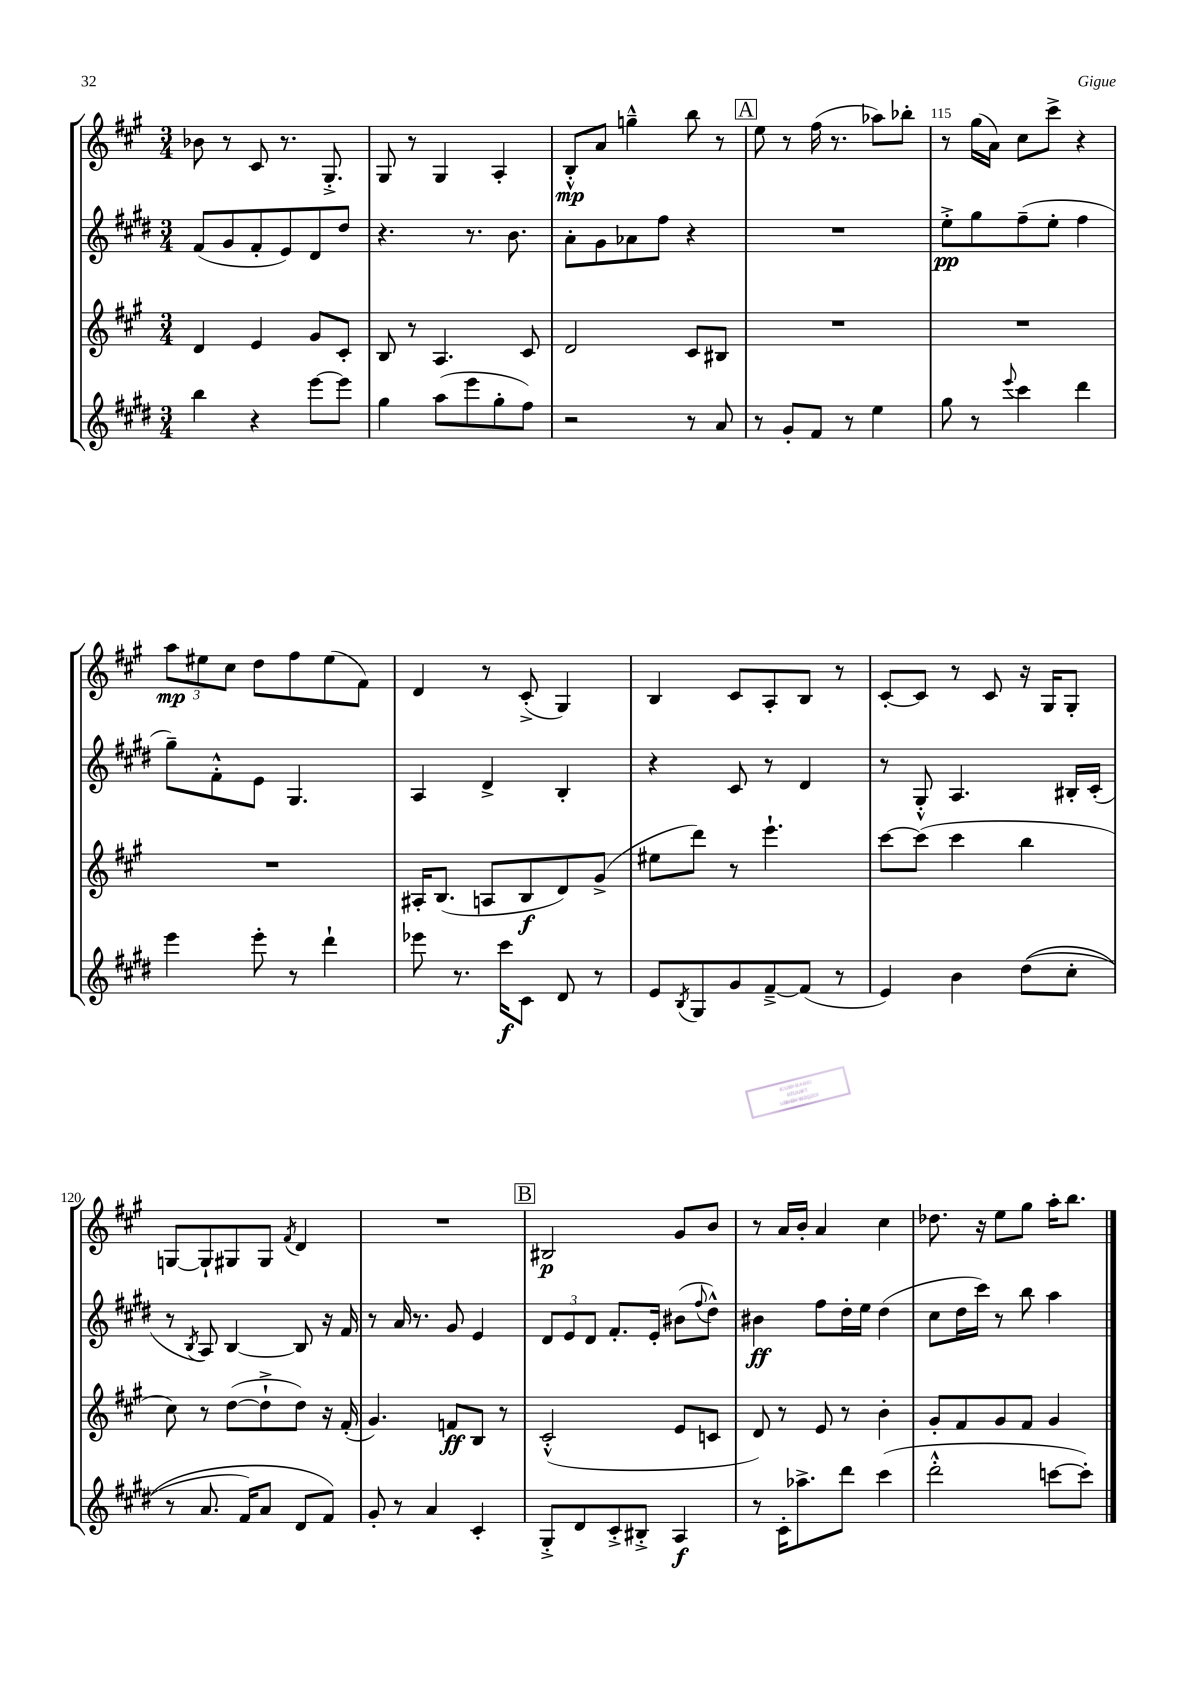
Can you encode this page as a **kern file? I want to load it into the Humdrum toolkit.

**kern	**kern	**kern	**kern
*staff4	*staff3	*staff2	*staff1
*clefG2	*clefG2	*clefG2	*clefG2
*k[f#c#g#d#]	*k[f#c#g#]	*k[f#c#g#d#]	*k[f#c#g#]
*M3/4	*M3/4	*M3/4	*M3/4
4bb\	4d/	(8f#/L	8b-\
.	.	8g#/	8r
4r	4e/	8f#'/	8c#/
.	.	8e/)	8.r
[8eee\L	8g#/L	8d#/	.
.	.	.	8.G#'^/
8eee\]J	8c#'/J	8dd#/J	.
=	=	=	=
4gg#\	8B/	4.r	8G#/
.	8r	.	8r
(8aa\L	4.A/	.	4G#/
8eee\	.	8.r	.
8gg#'\	.	.	4A'/
.	.	8.b\	.
8ff#\J)	8c#/	.	.
=	=	=	=
2r	2d/	8a'\L	8B'^^/L
.	.	8g#\	8a/J
.	.	8a-\	4gg~^^\
.	.	8ff#\J	.
8r	8c#/L	4r	8bb\
8a/	8B#/J	.	8r
=	=	=	=
8r	2.r	2.r	8ee\
8g#'/L	.	.	8r
8f#/J	.	.	(16ff#\
.	.	.	8.r
8r	.	.	.
4ee\	.	.	8aa-\L)
.	.	.	8bb-'\J
=	=	=	=
8gg#\	2.r	8ee'^\L	8r
8r	.	8gg#\	(16gg#\LL
.	.	.	16a\JJ)
8qqeee/	.	.	.
4ccc#\	.	(8ff#~\	8cc#\L
.	.	8ee'\J	8ccc#^\J
4ddd#\	.	4ff#\	4r
=	=	=	=
4eee\	2.r	8gg#~\L)	12aa\L
.	.	.	12ee#\
.	.	8f#'^^\	.
.	.	.	12cc#\J
8eee'\	.	8e\J	8dd\L
8r	.	4.G#/	8ff#\
4ddd#`\	.	.	(8ee#\
.	.	.	8f#\J)
=	=	=	=
8eee-\	16A#'/LK	4A/	4d/
.	(8.B/J	.	.
8.r	.	.	.
.	8A/L	4d#^/	8r
16ccc#\LK	.	.	.
8c#\J	8B/	.	(8c#'^/
8d#/	8d/)	4B'/	4G#/)
8r	(8g#^/J	.	.
=	=	=	=
8e/L	8ee#\L	4r	4B/
8qB/	.	.	.
8G#/	8ddd\J)	.	.
8g#/	8r	8c#/	8c#/L
[8f#~^/	4.eee`\	8r	8A'/
(8f#/]J	.	4d#/	8B/J
8r	.	.	8r
=	=	=	=
4e/)	[8ccc#\L	8r	[8c#'/L
.	(8ccc#\]J	8G#'^^/	8c#/]J
4b\	4ccc#\	4.A/	8r
.	.	.	8c#/
&((8dd#\L	4bb\	.	16r
.	.	.	16G#/LK
8cc#'\J	.	16B#'/LL	8G#'/J
.	.	(16c#'/JJ	.
=	=	=	=
8r	8cc#\)	8r	[8G/L
.	.	8qB/	.
8.a/	8r	8A/)	8G`/]
.	([8dd\L	[4B/	8G#/
16f#/LK)	.	.	.
8a/J	8dd`^\]	.	8G#/J
.	.	.	8qf#/
8d#/L	8dd\J)	8B/]	4d/
8f#/J&)	16r	16r	.
.	(16f#'/	16f#/	.
=	=	=	=
8g#'/	4.g#/)	8r	2.r
8r	.	16a/	.
.	.	8.r	.
4a/	.	.	.
.	8f/L	8g#/	.
4c#'/	8B/J	4e/	.
.	8r	.	.
=	=	=	=
8G#'^/L	(2c#'^^/	12d#/L	2B#/
.	.	12e/	.
8d#/	.	.	.
.	.	12d#/J	.
8c#'^/	.	8.f#'/L	.
8B#'^/J	.	.	.
.	.	16e'/Jk	.
4A/	8e/L	(8b#\L	8g#/L
.	.	8qqff#/	.
.	8c/J	8dd#^^\J)	8b/J
=	=	=	=
8r	8d/)	4b#\	8r
16c#'\LK	8r	.	16a/LL
8.aa-^\	.	.	16b'/JJ
.	8e/	8ff#\L	4a/
8ddd#\J	8r	16dd#'\L	.
.	.	16ee\JJ	.
(4ccc#\	4b'\	(4dd#\	4cc#\
=	=	=	=
2ddd#'^^\	8g#'/L	8cc#\L	8.dd-\
.	8f#/	16dd#\L	.
.	.	16ccc#\JJ)	16r
.	8g#/	8r	8ee\L
.	8f#/J	8bb\	8gg#\J
[8ccc\L	4g#/	4aa\	16aa'\LK
.	.	.	8.bb\J
8ccc'\]J)	.	.	.
==	==	==	==
*-	*-	*-	*-
